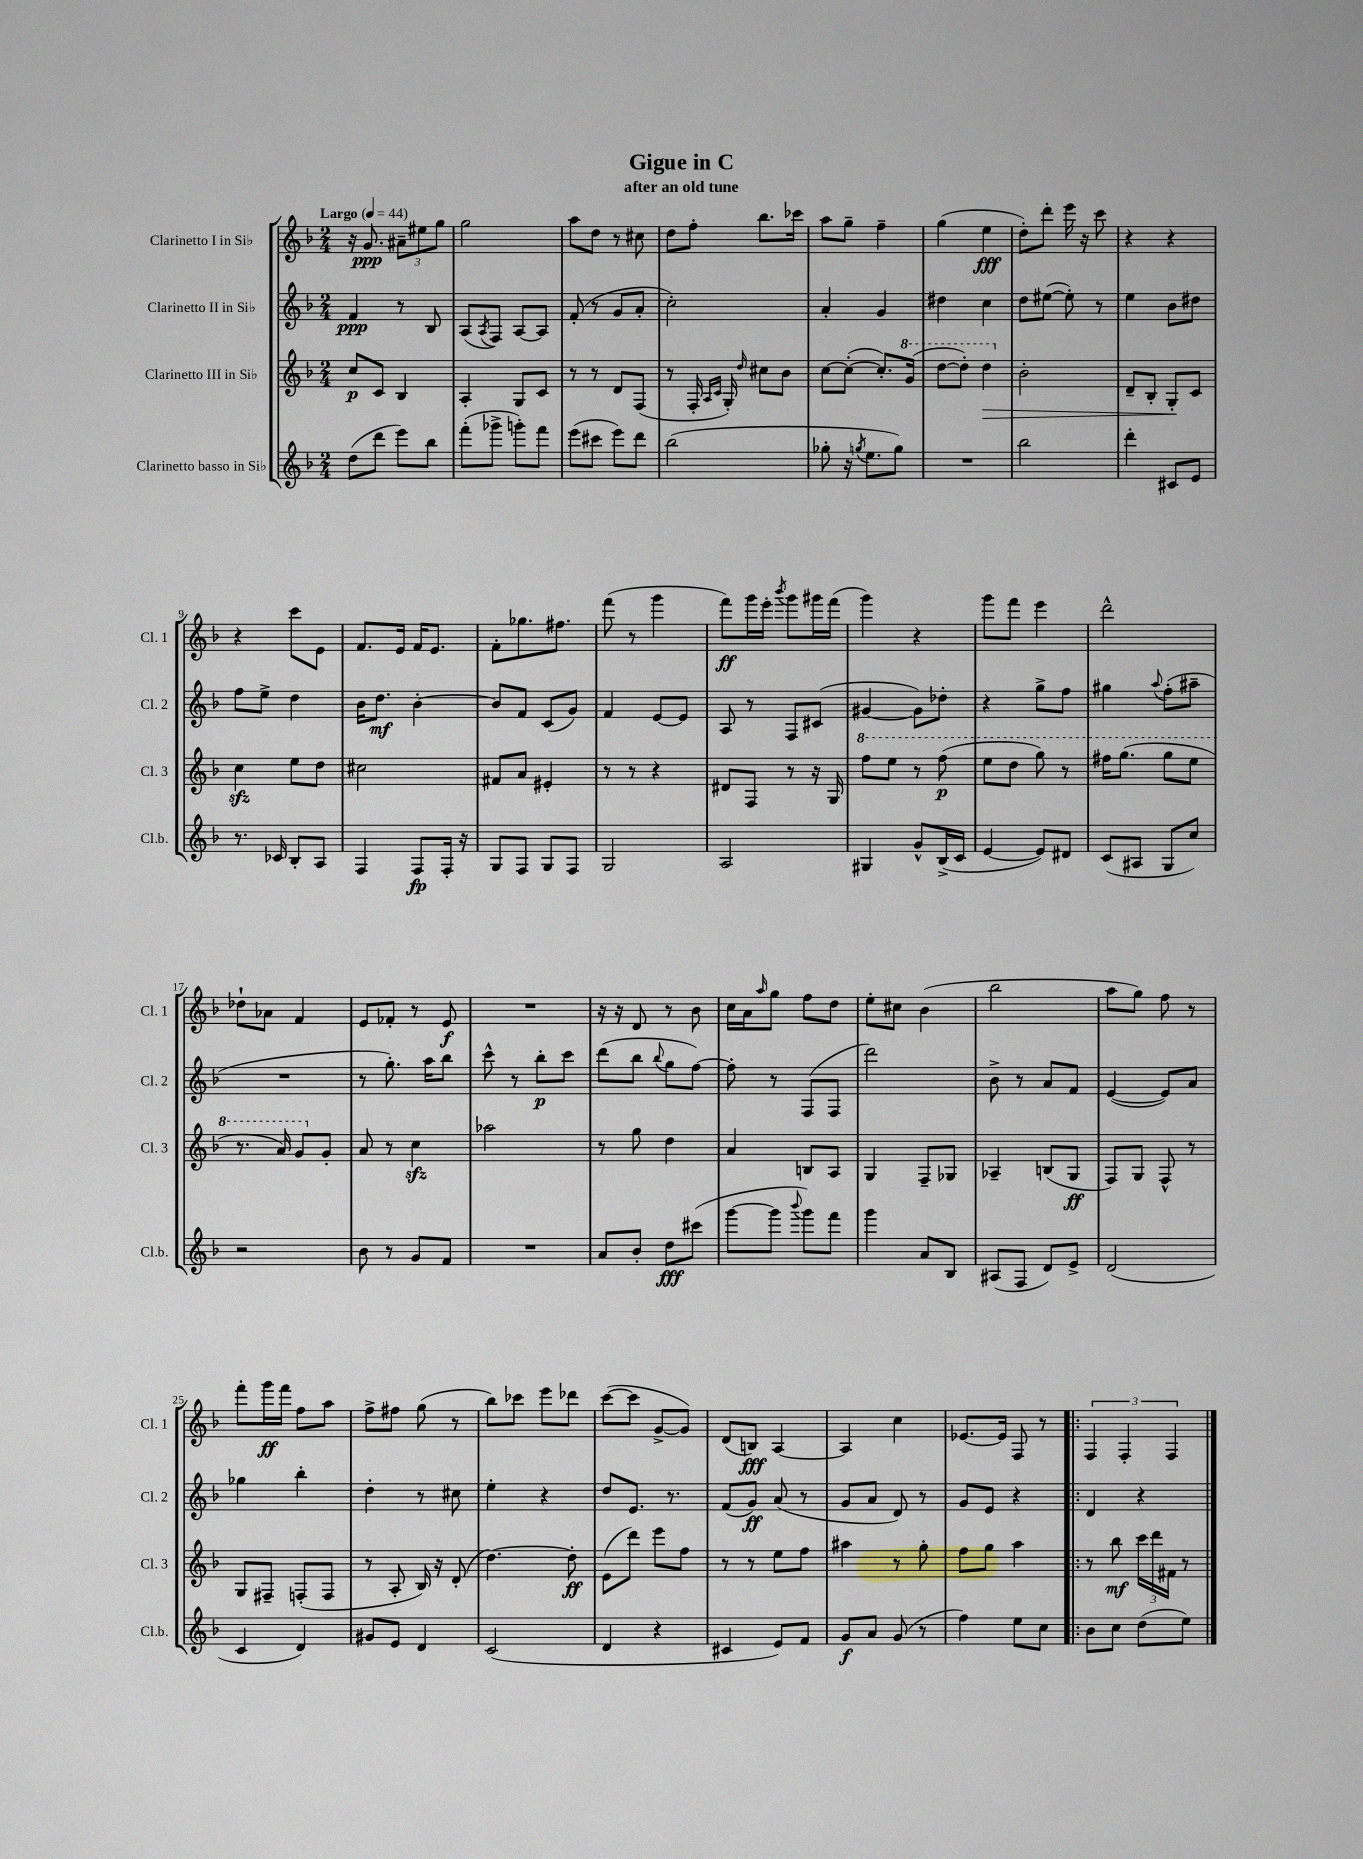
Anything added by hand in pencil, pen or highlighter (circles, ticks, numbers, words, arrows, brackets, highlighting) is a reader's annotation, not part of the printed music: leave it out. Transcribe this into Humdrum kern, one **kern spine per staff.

**kern	**kern	**kern	**kern
*staff4	*staff3	*staff2	*staff1
*clefG2	*clefG2	*clefG2	*clefG2
*k[b-]	*k[b-]	*k[b-]	*k[b-]
*M2/4	*M2/4	*M2/4	*M2/4
*MM44	*MM44	*MM44	*MM44
(8dd	8cc	4f	16r
.	.	.	8.g
8ddd	8c	.	.
8eee)	4B-	8r	12a#~
.	.	.	12ee#
8bb-	.	8B-	.
.	.	.	12gg
=	=	=	=
(8fff'	4A'	(8A	2gg
.	.	8qA	.
8ggg-^	.	8F)	.
8ggg')	8G	[8A	.
8fff	8c	8A]	.
=	=	=	=
(8eee	8r	(8f'	8aa
8ccc#	8r	8r	8dd
8eee)	8d	8g	8r
8ddd	(8F	8a'	8cc#
=	=	=	=
(2bb-	8r	2cc')	8dd
.	16F'	.	8ff'
.	16qqA	.	.
.	16qqc	.	.
.	16G')	.	.
.	16qqdd	.	.
.	8cc#	.	8.bb-
.	8b-	.	.
.	.	.	16ccc-
=	=	=	=
8gg-'	[8cc	4a'	8aa
16r	(8cc'_	.	8gg~
8qgg	.	.	.
8.ee	.	.	.
.	8.cc'])	4g	4ff~
8gg)	.	.	.
.	(16gg	.	.
=	=	=	=
2r	[8ddd	4dd#	(4gg
.	8ddd'])	.	.
.	4ddd	4cc	4ee
=	=	=	=
2bb-	2b-'	8dd	8dd')
.	.	([8ee#	8ddd'
.	.	8ee#'])	16eee
.	.	.	16r
.	.	8r	8ccc
=	=	=	=
4ddd'	8d~	4ee	4r
.	8B-'	.	.
8c#	8G'	8b-	4r
8e	8c	8dd#	.
=	=	=	=
8.r	4cc	8ff	4r
.	.	8ee^	.
16c-	.	.	.
8B-'	8ee	4dd	8ccc
8A	8dd	.	8e
=	=	=	=
4F	2cc#	16b-	8.f
.	.	8.dd	.
.	.	.	16e
8F	.	[4b-'	16f
.	.	.	8.e
16F'	.	.	.
16r	.	.	.
=	=	=	=
8G	8f#	8b-]	8f'
8F	8a	8f	8.gg-
8G	4e#'	(8c	.
.	.	.	8.ff#
8F	.	8g)	.
=	=	=	=
2G	8r	4f	(8fff
.	8r	.	8r
.	4r	[8e	4ggg
.	.	8e]	.
=	=	=	=
2A	8d#	8A	8fff)
.	8F	8r	16ggg
.	.	.	16eee'
.	.	.	8qbbb-
.	8r	8F	8ggg
.	16r	(8c#	16ggg#
.	16G	.	(16fff
=	=	=	=
4G#	8fff	[4g#	4ggg)
.	8eee	.	.
8g^^	8r	8g#])	4r
(16B-^	(8fff	8dd-'	.
16c	.	.	.
=	=	=	=
[4e	8eee	4r	8ggg
.	8ddd	.	8fff
8e])	8ggg)	8gg^	4eee
8d#	8r	8ff	.
=	=	=	=
(8c	16fff#	4gg#	2ddd^^
.	(8.ggg	.	.
8A#	.	.	.
.	.	8qqaa	.
8G	8ggg	(8ff'	.
8cc)	8eee	8aa#~	.
=	=	=	=
2r	8.r	2r	8dd-`
.	.	.	8a-
.	16aa)	.	.
.	8gg	.	4f
.	8g'	.	.
=	=	=	=
8b-	8a	8r	8e
8r	8r	8.gg')	8f-'
8g	4cc	.	8r
.	.	16aa	.
8f	.	8bb-	8e
=	=	=	=
2r	2aa-	8ccc^^	2r
.	.	8r	.
.	.	8bb-'	.
.	.	8ccc	.
=	=	=	=
8a	8r	(8ddd	16r
.	.	.	16r
8b-'	8gg	8bb-	8d
.	.	8qqbb-	.
8dd	4dd	8gg	8r
(8ccc#	.	[8ff)	8b-
=	=	=	=
[8ggg	4a	8ff']	16cc
.	.	.	16a
.	.	.	16qqaa
8ggg]	.	8r	8gg
8qqbbb-	.	.	.
8ggg)	8B	(8F	8ff
8fff	8A	8F	8dd
=	=	=	=
4ggg	4G	2ddd)	8ee'
.	.	.	8cc#
8a	8F~	.	(4b-
8B-	8G-	.	.
=	=	=	=
(8A#	4A-~	8b-^	2bb-
8F	.	8r	.
8d)	(8B	8a	.
8e^	8G	8f	.
=	=	=	=
(2d	8F)	([4e	8aa
.	8G	.	8gg)
.	8F^^	8e])	8ff
.	8r	8a	8r
=	=	=	=
4c	8G	4gg-	8fff'
.	8F#~	.	16ggg
.	.	.	16fff
4d)	(8F'	4bb-'	8ff
.	8F	.	8aa
=	=	=	=
8g#	8r	4dd'	8ff^
8e	8A'	.	8ff#
4d	16B-)	8r	(8gg
.	16r	.	.
.	(8d'	8cc#	8r
=	=	=	=
(2c	[4.dd)	4ee'	8bb-)
.	.	.	8ccc-
.	.	4r	8eee
.	8dd']	.	8ddd-
=	=	=	=
4d	(8e	8dd	([8ccc
.	8ddd)	8.e	8ccc]
4r	8eee	.	[8g^
.	.	8.r	.
.	8ff	.	8g])
=	=	=	=
4c#	8r	(8f	(8d
.	8r	8g)	8B)
8e)	8ee	(8a	[4A
8f	8ff	8r	.
=	=	=	=
8g	4aa#	8g	4A]
8a	.	8a	.
(8g	8r	8d)	4cc
8r	8gg'	8r	.
=	=	=	=
4ff)	8ff	8g	[8.e-
.	8gg	8e	.
.	.	.	16e-]
8ee	4aa	4r	8F
8cc	.	.	8r
=!|:	=!|:	=!|:	=!|:
8b-	8r	4d	6F
8cc	8bb-	.	.
.	.	.	6F'
(8dd	24ccc	4r	.
.	24ddd	.	.
.	24f#	.	6F
8ee)	8r	.	.
==	==	==	==
*-	*-	*-	*-
